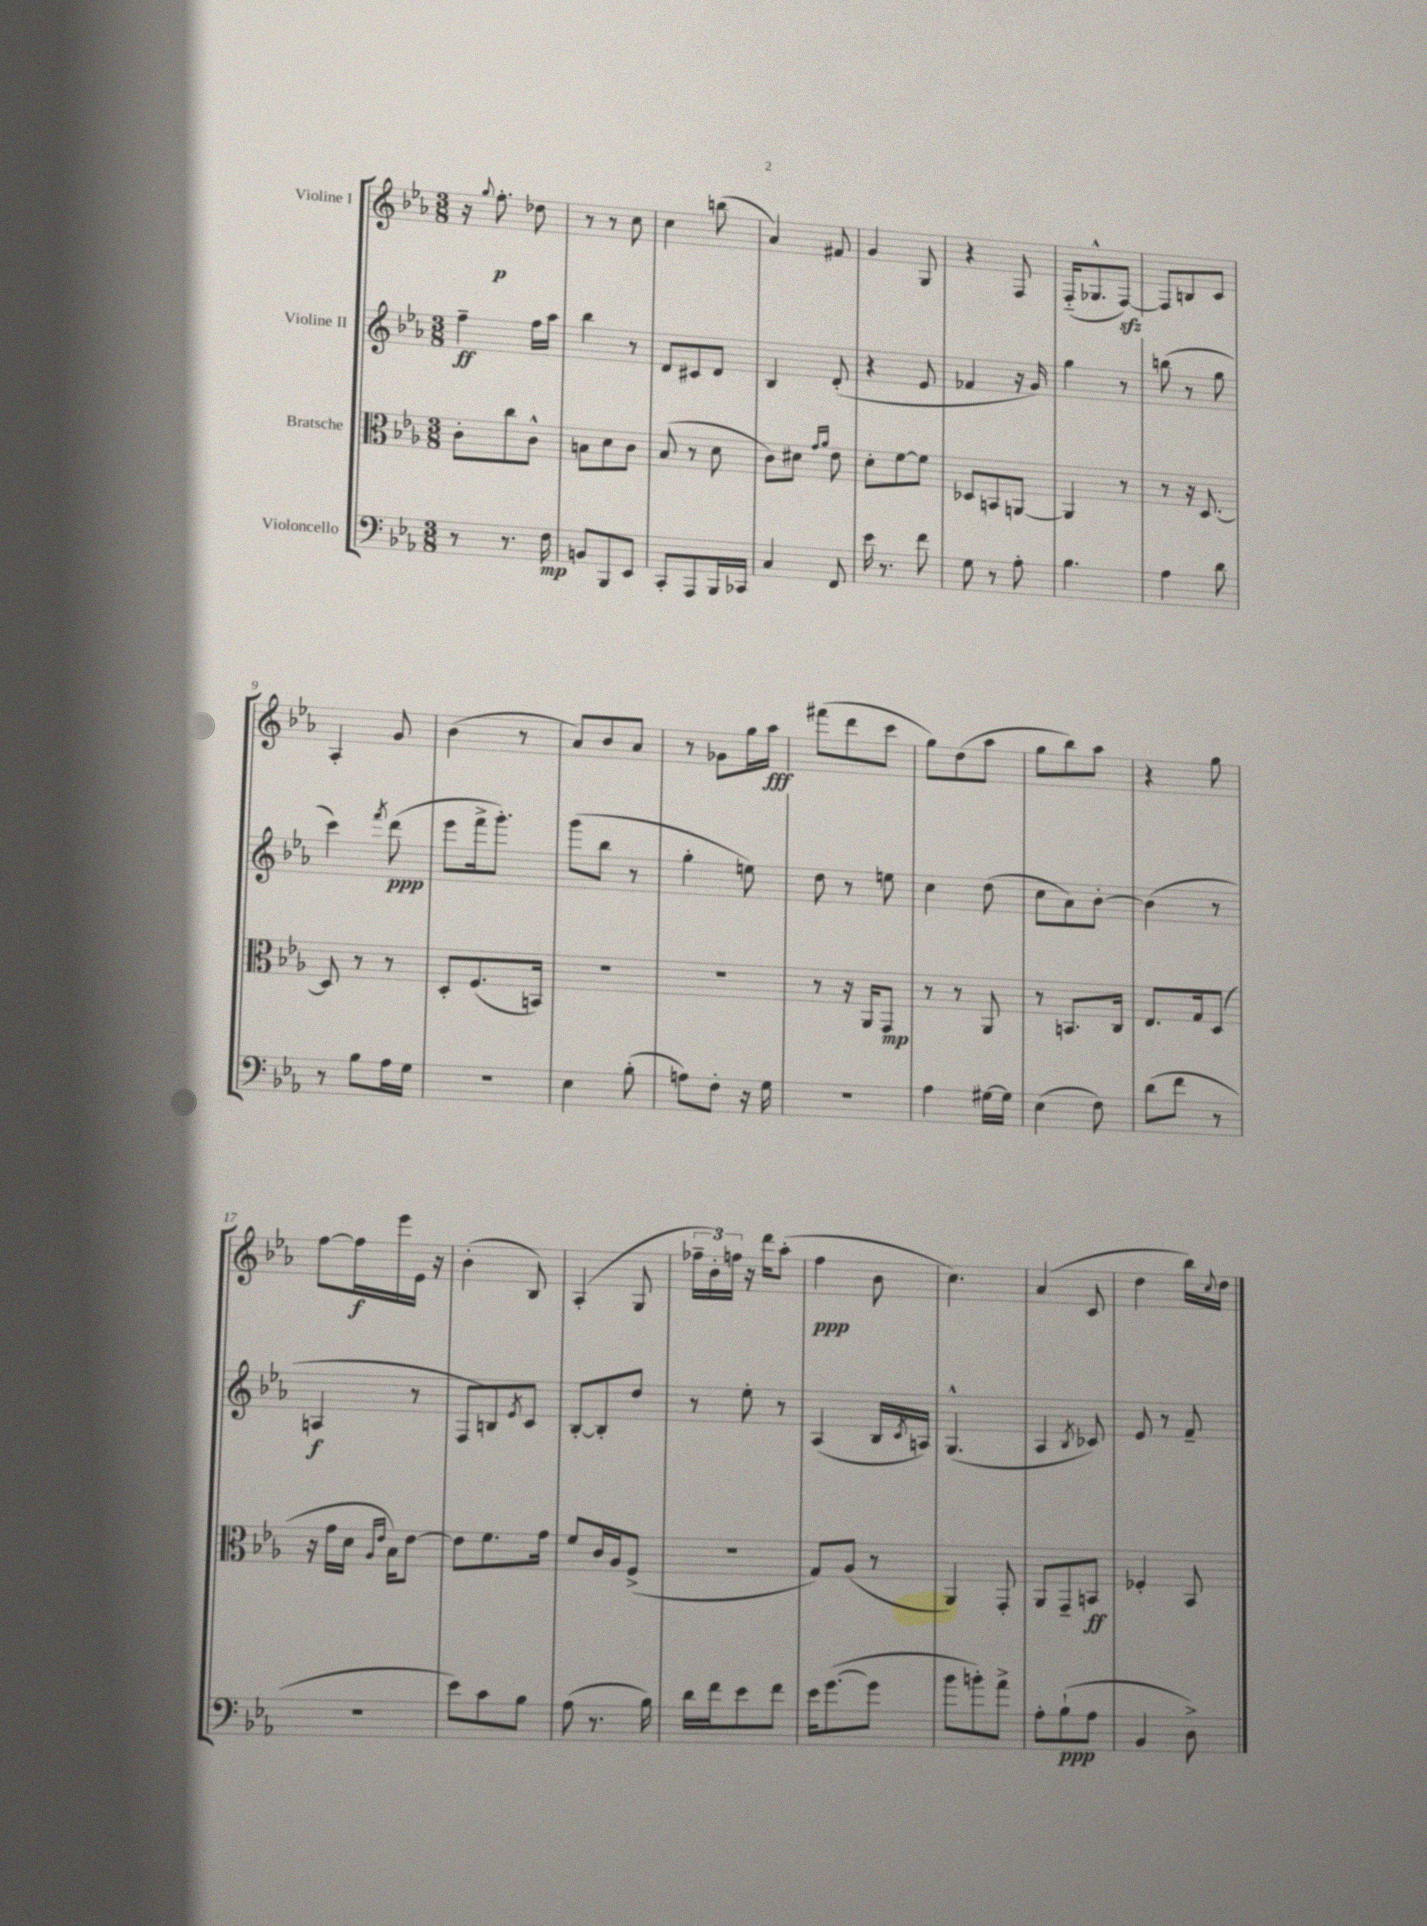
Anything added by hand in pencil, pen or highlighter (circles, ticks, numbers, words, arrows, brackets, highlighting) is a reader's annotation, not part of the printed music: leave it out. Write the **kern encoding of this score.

**kern	**dynam	**kern	**dynam	**kern	**dynam	**kern	**dynam
*part4	*part4	*part3	*part3	*part2	*part2	*part1	*part1
*staff4	*staff4	*staff3	*staff3	*staff2	*staff2	*staff1	*staff1
*I"Violoncello	*	*I"Bratsche	*	*I"Violine II	*	*I"Violine I	*
*clefF4	*	*clefC3	*	*clefG2	*	*clefG2	*
*k[b-e-a-]	*	*k[b-e-a-]	*	*k[b-e-a-]	*	*k[b-e-a-]	*
*M3/8	*	*M3/8	*	*M3/8	*	*M3/8	*
=1	=1	=1	=1	=1	=1	=1	=1
8r	.	8c'\L	.	4ff~\	ff	16r	.
.	.	.	.	.	.	8qqgg/	.
.	.	.	.	.	.	8.ff'\	p
8.r	.	8cc\	.	.	.	.	.
.	.	8c^^\J	.	16ff\LL	.	8dd-X\	.
16F\	mp	.	.	16aa-\JJ	.	.	.
=2	=2	=2	=2	=2	=2	=2	=2
8BBn/L	.	8Bn\L	.	4bb-\	.	8r	.
8BBB-/	.	8d\	.	.	.	8r	.
8EE-/J	.	8c\J	.	8r	.	8cc\	.
=3	=3	=3	=3	=3	=3	=3	=3
8CC'/L	.	(8B-/	.	8d/L	.	4cc\	.
8AAA-/	.	8r	.	8c#X/	.	.	.
16BBB-/L	.	8d\	.	8d/J	.	(8bbn\	.
16CC-X/JJ	.	.	.	.	.	.	.
=4	=4	=4	=4	=4	=4	=4	=4
4C/	.	8c\L)	.	4B-/	.	4a-/)	.
.	.	8d#X\J	.	.	.	.	.
.	.	16qqg/LL	.	.	.	.	.
.	.	16qqa-/JJ	.	.	.	.	.
8FF/	.	8e-\	.	(8d'/	.	8f#X/	.
=5	=5	=5	=5	=5	=5	=5	=5
16e-\	.	8d'\L	.	4r	.	4g/	.
8.r	.	.	.	.	.	.	.
.	.	[8f\	.	.	.	.	.
8f\	.	8f\J]	.	8e-/	.	8G/	.
=6	=6	=6	=6	=6	=6	=6	=6
8G\	.	8D-X/L	.	4f-X/	.	4r	.
8r	.	8BBn/	.	.	.	.	.
8A-'\	.	[8AAn/J	.	16r	.	8F/	.
.	.	.	.	16g/)	.	.	.
=7	=7	=7	=7	=7	=7	=7	=7
4.B-\	.	4AA/]	.	4gg\	.	(16F/KL	.
.	.	.	.	.	.	8.G-X^^/	.
.	.	8r	.	8r	.	[8Fzz/J)	.
=8	=8	=8	=8	=8	=8	=8	=8
4A-\	.	8r	.	(8bbn\	.	8F/L]	.
.	.	16r	.	8r	.	8Bn/	.
.	.	[8.D/	.	.	.	.	.
8d\	.	.	.	8gg\	.	8c/J	.
!!LO:LB:g=z
=9	=9	=9	=9	=9	=9	=9	=9
8r	.	8D/]	.	4ccc\)	.	4A-'/	.
8B-\L	.	8r	.	.	.	.	.
.	.	.	.	8qfff/	.	.	.
16A-\L	.	8r	.	(8ddd\	ppp	8g/	.
16G\JJ	.	.	.	.	.	.	.
=10	=10	=10	=10	=10	=10	=10	=10
4.r	.	8D'/L	.	8eee-\L	.	(4b-\	.
.	.	(8.F/	.	16fff^\k	.	.	.
.	.	.	.	8.ggg'\J)	.	.	.
.	.	.	.	.	.	8r	.
.	.	16BBn/Jk)	.	.	.	.	.
=11	=11	=11	=11	=11	=11	=11	=11
4E-\	.	4.r	.	(8ggg\L	.	8a-/L)	.
.	.	.	.	8bb-\J	.	8b-/	.
(8B-'\	.	.	.	8r	.	8a-/J	.
=12	=12	=12	=12	=12	=12	=12	=12
8An\L)	.	4.r	.	4gg'\	.	8r	.
8F'\J	.	.	.	.	.	8g-X\L	.
16r	.	.	.	8een\)	.	16gg\L	.
16G\	.	.	.	.	.	16aa-\JJ	fff
=13	=13	=13	=13	=13	=13	=13	=13
4.r	.	8r	.	8dd\	.	(8fff#X\L	.
.	.	16r	.	8r	.	8ddd\	.
.	.	16AA-/KL	.	.	.	.	.
.	.	8GG/J	mp	8een\	.	8ccc\J	.
=14	=14	=14	=14	=14	=14	=14	=14
4A-\	.	8r	.	4cc\	.	8gg\L)	.
.	.	8r	.	.	.	(8dd\	.
[16G#X\LL	.	8AA-/	.	(8dd\	.	8aa-\J	.
16G#\JJ]	.	.	.	.	.	.	.
=15	=15	=15	=15	=15	=15	=15	=15
(4E-\	.	8r	.	8cc\L	.	8gg\L	.
.	.	8.BBn/L	.	8a-\)	.	8bb-\)	.
8F\)	.	.	.	[8b-'\J	.	8aa-\J	.
.	.	16C/Jk	.	.	.	.	.
=16	=16	=16	=16	=16	=16	=16	=16
(8d\L	.	8.E-/L	.	(4b-\]	.	4r	.
8f\J	.	.	.	.	.	.	.
.	.	16G/k	.	.	.	.	.
8r	.	(8D/J	.	8r	.	8gg\	.
!!LO:LB:g=z
=17	=17	=17	=17	=17	=17	=17	=17
4.r	.	16r	.	4An/	f	[8ff\L	.
.	.	16g\LL	.	.	.	.	.
.	.	16d\JJ	.	.	.	16ff\L]	f
.	.	16qqA-/LL	.	.	.	.	.
.	.	16qqe-/JJ	.	.	.	.	.
.	.	16B-\KL)	.	.	.	16eee-\	.
.	.	[8e-\J	.	8r	.	16e-\JJ	.
.	.	.	.	.	.	16r	.
=18	=18	=18	=18	=18	=18	=18	=18
8e-\L)	.	8e-\L]	.	8F/L	.	(4b-'\	.
8c\	.	8.f\	.	8Bn/)	.	.	.
.	.	.	.	8qe-/	.	.	.
8B-\J	.	.	.	8c/J	.	8B-/)	.
.	.	16g\Jk	.	.	.	.	.
=19	=19	=19	=19	=19	=19	=19	=19
(8A-\	.	8f/L	.	[8B-'/L	.	(4A-'/	.
8.r	.	16c/L	.	8B-'/]	.	.	.
.	.	16A-/J	.	.	.	.	.
.	.	(8F^/J	.	8dd/J	.	8G/	.
16B-\)	.	.	.	.	.	.	.
=20	=20	=20	=20	=20	=20	=20	=20
16d\LL	.	4.r	.	8r	.	24ff-X~\LL	.
.	.	.	.	.	.	24b-'\)	.
16f\J	.	.	.	.	.	.	.
.	.	.	.	.	.	24ffn\JJ	.
8e-\	.	.	.	8ee-'\	.	16r	.
.	.	.	.	.	.	16ddd\KL	.
8f\J	.	.	.	8r	.	(8aa-'\J	.
=21	=21	=21	=21	=21	=21	=21	=21
16e-\KL	.	8G/L)	.	(4A-/	.	4ff\	ppp
([8.g\	.	.	.	.	.	.	.
.	.	(8A-/J	.	.	.	.	.
8g\J]	.	8r	.	16B-/LL	.	8b-\	.
.	.	.	.	8qc/	.	.	.
.	.	.	.	16An/JJ)	.	.	.
=22	=22	=22	=22	=22	=22	=22	=22
8b-\L	.	4AA-/)	.	(4.G^^/	.	4.cc\)	.
8bn'\)	.	.	.	.	.	.	.
8a-^\J	.	8GG'/	.	.	.	.	.
=23	=23	=23	=23	=23	=23	=23	=23
8A-'\L	.	8AA-/L	.	4A-/	.	(4a-/	.
(8B-`\	ppp	8GG~/	.	.	.	.	.
.	.	.	.	8qB-/	.	.	.
8A-\J	.	8BBn/J	ff	8c-X/)	.	8c/	.
=24	=24	=24	=24	=24	=24	=24	=24
4BB-/	.	4F-X'/	.	8e-/	.	4dd\	.
.	.	.	.	8r	.	.	.
8D^\)	.	8BB-/	.	8f~/	.	16bb-\LL)	.
.	.	.	.	.	.	8qqcc/	.
.	.	.	.	.	.	16dd\JJ	.
==	==	==	==	==	==	==	==
*-	*-	*-	*-	*-	*-	*-	*-
